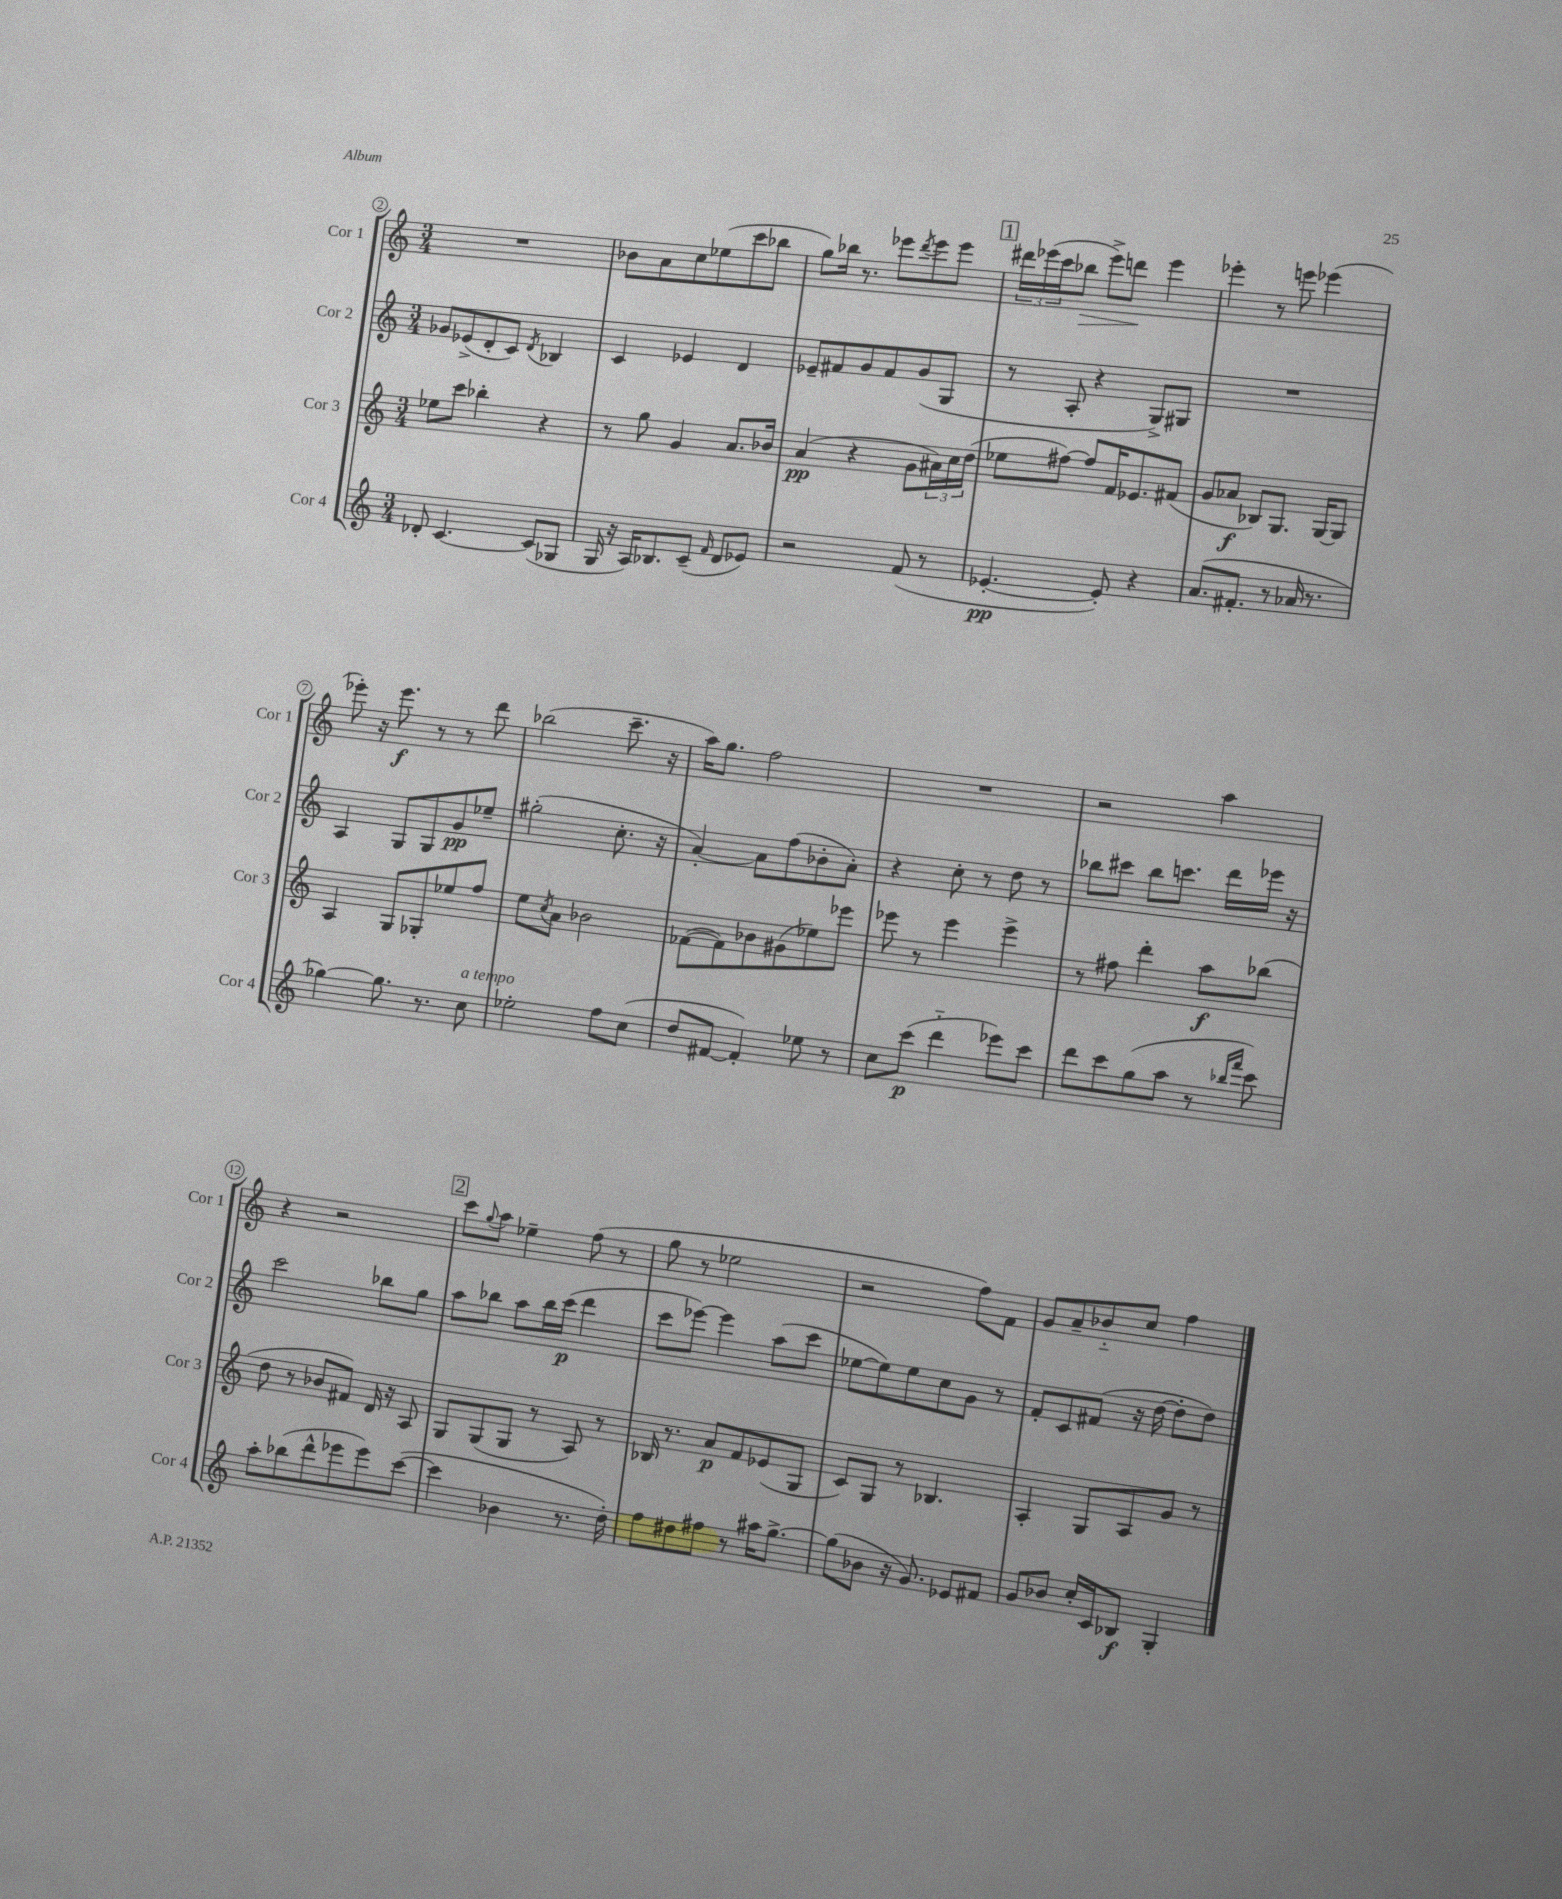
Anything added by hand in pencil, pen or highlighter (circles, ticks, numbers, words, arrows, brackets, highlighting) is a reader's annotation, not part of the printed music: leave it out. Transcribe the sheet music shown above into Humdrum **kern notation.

**kern	**dynam	**kern	**dynam	**kern	**dynam	**kern	**dynam
*part4	*part4	*part3	*part3	*part2	*part2	*part1	*part1
*staff4	*staff4	*staff3	*staff3	*staff2	*staff2	*staff1	*staff1
*I"Cor 4	*	*I"Cor 3	*	*I"Cor 2	*	*I"Cor 1	*
*I'Cor 4	*	*I'Cor 3	*	*I'Cor 2	*	*I'Cor 1	*
*clefG2	*	*clefG2	*	*clefG2	*	*clefG2	*
*k[]	*	*k[]	*	*k[]	*	*k[]	*
*M3/4	*	*M3/4	*	*M3/4	*	*M3/4	*
=2	=2	=2	=2	=2	=2	=2	=2
8d-X'/	.	8ee-X\L	.	8g-X/L	.	2.r	.
[4.c/	.	8ccc\J	.	(8e-X^/	.	.	.
.	.	4bb-X'\	.	8d'/	.	.	.
.	.	.	.	8c/J)	.	.	.
.	.	.	.	8qd/	.	.	.
(8c/L]	.	4r	.	4B-X/	.	.	.
8G-X/J	.	.	.	.	.	.	.
=3	=3	=3	=3	=3	=3	=3	=3
16G/	.	8r	.	4c/	.	8b-X\L	.
16r	.	.	.	.	.	.	.
16A/KL)	.	8gg\	.	.	.	8a\	.
8.B-X/	.	.	.	.	.	.	.
.	.	4g/	.	4e-X/	.	8cc\	.
(8c~/J	.	.	.	.	.	(8ee-X\	.
16qqf/	.	.	.	.	.	.	.
8d/L	.	8.a/L	.	4d/	.	8ccc\	.
8e-X/J)	.	.	.	.	.	8bb-X\J	.
.	.	16b-X/Jk	.	.	.	.	.
=4	=4	=4	=4	=4	=4	=4	=4
2r	.	(4a/	pp	8e-X~/L	.	8gg\L)	.
.	.	.	.	8f#X/	.	16bb-X\Jk	.
.	.	.	.	.	.	8.r	.
.	.	4r	.	8g/	.	.	.
.	.	.	.	8f#/	.	8eee-X\L	.
.	.	.	.	.	.	8qddd/	.
(8f/	.	8g\L	.	(8g/	.	8eee-\	.
8r	.	24a#X\L)	.	8G/J	.	8eee-\J	.
.	.	24cc\	.	.	.	.	.
.	.	(24dd\JJ	.	.	.	.	.
!!LO:REH:place=s1:t=1
=5	=5	=5	=5	=5	=5	=5	=5
[4.e-X'/	pp	8ee-X\L	.	8r	.	24ddd#X\LL	.
.	.	.	.	.	.	(24eee-X\	.
.	.	.	.	.	.	24ccc\J	.
!	!	!	!	!	!	!	!LO:HP:b
.	.	[8ff#X\J)	.	8A'/	.	8bb-X\J	>
.	.	8ff#/L]	.	4r	.	8eee-^\L)	.
8e-'/])	.	16f/K	.	.	.	8dddn\J	.
.	.	8.e-X/	.	.	.	.	.
4r	.	.	.	8G^/L)	.	4eee-\	]
.	.	(8f#X/J	.	8G#X/J	.	.	.
=6	=6	=6	=6	=6	=6	=6	=6
(8.a/L	.	8g/L	.	2.r	.	4eee-X'\	.
.	.	8a-X/J	f	.	.	.	.
8.f#X'/J	.	.	.	.	.	.	.
.	.	8B-X/L)	.	.	.	8r	.
8r	.	8.G/J	.	.	.	8eeen\	.
16a-X/	.	.	.	.	.	(4eee-X\	.
8.r	.	[16G/KL	.	.	.	.	.
.	.	8G/J]	.	.	.	.	.
!!LO:LB:g=z
=7	=7	=7	=7	=7	=7	=7	=7
[4gg-X\)	.	4A/	.	4A/	.	8eee-X'\)	.
.	.	.	.	.	.	16r	.
.	.	.	.	.	.	8.eee-\	f
8.gg-\]	.	8G/L	.	8G/L	.	.	.
.	.	8G-X'/	.	8G/	.	8r	.
8.r	.	.	.	.	.	.	.
.	.	8ee-X/	.	8g/	pp	8r	.
!LO:TX:a:i:t=a tempo	!	!	!	!	!	!	!
8cc\	.	8ff/J	.	8ee-X~/J	.	8ddd\	.
=8	=8	=8	=8	=8	=8	=8	=8
2ee-X'\	.	8ee\L	.	(2gg#X'\	.	(2bb-X\	.
.	.	8qcc/	.	.	.	.	.
.	.	8a\J	.	.	.	.	.
.	.	2b-X\	.	.	.	.	.
8ff\L	.	.	.	8.cc'\	.	8.ccc~\	.
(8cc\J	.	.	.	.	.	.	.
.	.	.	.	16r	.	16r	.
=9	=9	=9	=9	=9	=9	=9	=9
8dd/L	.	([8f-X\L	.	[4a'/)	.	16aa\KL)	.
.	.	.	.	.	.	8.gg\J	.
[8f#X/J	.	8f-\])	.	.	.	.	.
4f#'/])	.	8b-X\	.	8a\L]	.	2ff\	.
.	.	(8g#X\	.	(8ff\	.	.	.
8ee-X\	.	8ee-X\)	.	8b-X'\	.	.	.
8r	.	8eee-X\J	.	8a'\J)	.	.	.
=10	=10	=10	=10	=10	=10	=10	=10
8cc\L	.	8eee-X\	.	4r	.	2.r	.
(8ccc\J	p	8r	.	.	.	.	.
4ddd\	.	4eee-\	.	8cc'\	.	.	.
.	.	.	.	8r	.	.	.
8eee-X\L)	.	4eee-^\	.	8dd\	.	.	.
8ccc\J	.	.	.	8r	.	.	.
=11	=11	=11	=11	=11	=11	=11	=11
8ddd\L	.	8r	.	8bb-X\L	.	2r	.
8ccc\	.	8ff#X\	.	8ccc#X\J	.	.	.
(8gg\	.	4ddd'\	.	8bb-\L	.	.	.
8aa\J	.	.	.	8.cccn\J	.	.	.
8r	.	8aa\L	f	.	.	4aa\	.
.	.	.	.	16ddd\LL	.	.	.
16qqbb-X/LL	.	.	.	.	.	.	.
16qqfff/JJ	.	.	.	.	.	.	.
8ccc\)	.	(8bb-X\J	.	16eee-X\JJ	.	.	.
.	.	.	.	16r	.	.	.
!!LO:LB:g=z
=12	=12	=12	=12	=12	=12	=12	=12
8aa'\L	.	8dd\	.	2ccc\	.	4r	.
(8bb-X\	.	8r	.	.	.	.	.
8ddd^^\	.	8b-X/L	.	.	.	2r	.
8eee-X\	.	8f#X/J)	.	.	.	.	.
8eee-\)	.	16d/	.	8bb-X\L	.	.	.
.	.	16r	.	.	.	.	.
([8ccc\J	.	8A/	.	8gg\J	.	.	.
!!LO:REH:place=s1:t=2
=13	=13	=13	=13	=13	=13	=13	=13
4ccc\]	.	8G/L	.	8aa\L	.	8ccc\L	.
.	.	.	.	.	.	8qqgg/	.
.	.	(8G/	.	8bb-X\J	.	8aa\J	.
4b-X\	.	8G/J	.	8aa\L	.	4ee-X~\	.
.	.	8r	.	16bb-\L	.	.	.
.	.	.	.	(16ccc\JJ	p	.	.
8.r	.	8A/)	.	4ddd\	.	(8ff\	.
.	.	8r	.	.	.	8r	.
16dd'\)	.	.	.	.	.	.	.
=14	=14	=14	=14	=14	=14	=14	=14
8ff\L	.	16B-X/	.	8ccc\L	.	8gg\	.
.	.	8.r	.	.	.	.	.
8dd#X\	.	.	.	[8eee-X\J)	.	8r	.
8ff#X\J	.	8a/L	p	4eee-\]	.	2ee-X\	.
8r	.	8f/	.	.	.	.	.
16aa#X\KL	.	(8e-X/	.	(8aa\L	.	.	.
[8.gg^\J	.	.	.	.	.	.	.
.	.	8G/J	.	8ccc\J	.	.	.
=15	=15	=15	=15	=15	=15	=15	=15
(8gg\L]	.	8c/L)	.	[8ee-X\L	.	2r	.
8b-X\J	.	8G/J	.	8ee-\])	.	.	.
16r	.	8r	.	8ee-\	.	.	.
8.g/)	.	.	.	.	.	.	.
.	.	4.B-X/	.	8cc\	.	.	.
8e-X/L	.	.	.	8g\J	.	8ff\L)	.
8f#X/J	.	.	.	8r	.	8f\J	.
=16	=16	=16	=16	=16	=16	=16	=16
8g/L	.	4A'/	.	8f'/L	.	8g/L	.
8b-X/J	.	.	.	8c/	.	8a~/	.
16cc'/LL	.	8G/L	.	(8f#X/J	.	8b-X/	.
16c/J	.	.	.	.	.	.	.
8B-X/J	f	8A/	.	16r	.	8cc/J	.
.	.	.	.	[16dd\	.	.	.
4G'/	.	8g/J	.	8dd'\L]	.	4ff\	.
.	.	8r	.	8dd\J)	.	.	.
==	==	==	==	==	==	==	==
*-	*-	*-	*-	*-	*-	*-	*-
